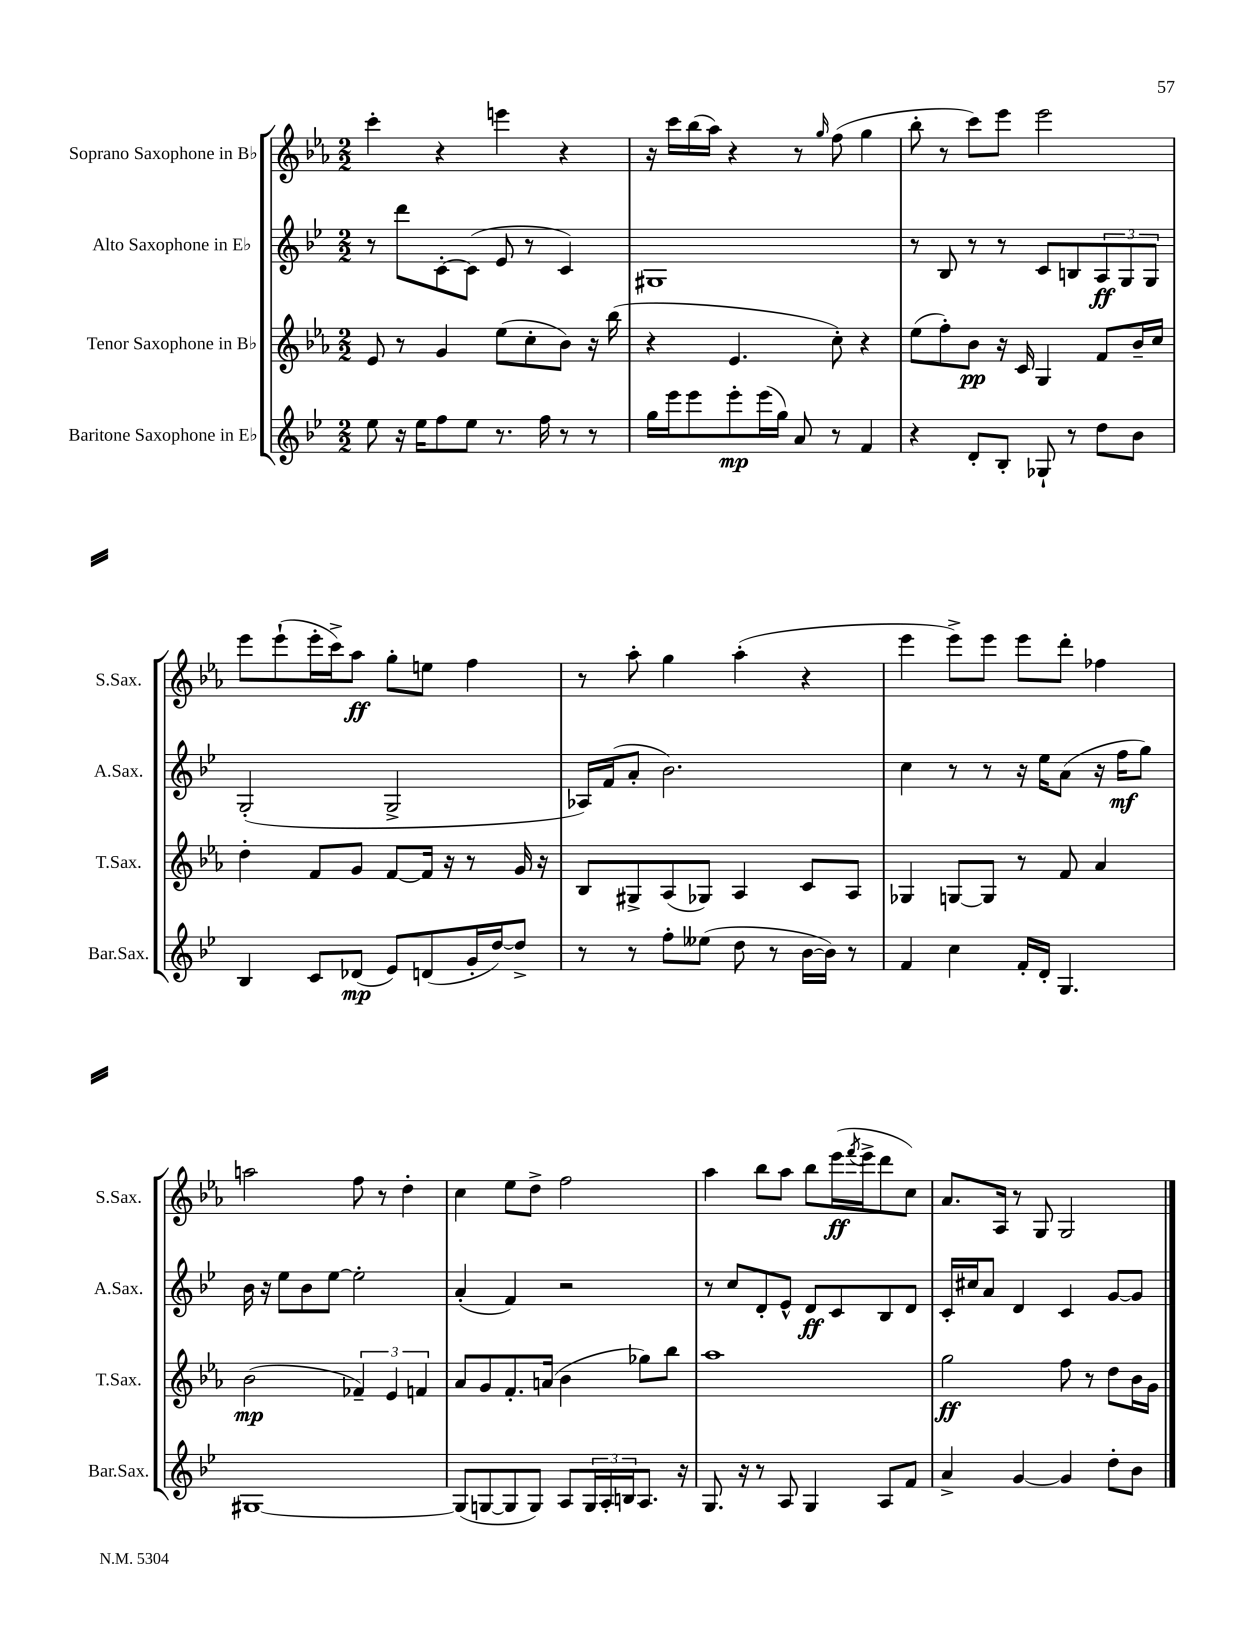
<<
\new StaffGroup <<
\new Staff = "s0" \with { instrumentName = "Soprano Saxophone in Bb" shortInstrumentName = "S.Sax." } {
    \clef treble \key ees \major \numericTimeSignature \time 2/2
    c'''4-. r4 e'''4 r4 |
    r16 c'''16 bes''16( aes''16) r4 r8 \grace { g''16 } f''8( g''4 |
    bes''8-. r8 c'''8) ees'''8 ees'''2 |
    ees'''8 ees'''8-!( ees'''16-. c'''16->) aes''8\ff g''8-. e''8 f''4 |
    r8 aes''8-. g''4 aes''4-.( r4 |
    ees'''4 ees'''8->) ees'''8 ees'''8 d'''8-. fes''4 |
    a''2 f''8 r8 d''4-. |
    c''4 ees''8 d''8-> f''2 |
    aes''4 bes''8 aes''8 bes''8 ees'''16\ff( \acciaccatura { f'''8 } ees'''16-> d'''8 c''8) |
    aes'8. aes16 r8 g8 g2 \bar "|." |
}
\new Staff = "s1" \with { instrumentName = "Alto Saxophone in Eb" shortInstrumentName = "A.Sax." } {
    \clef treble \key bes \major \numericTimeSignature \time 2/2
    r8 d'''8 c'8~-. c'8( ees'8 r8 c'4) |
    gis1 |
    r8 bes8 r8 r8 c'8 b8 \tuplet 3/2 { a8\ff g8 g8 } |
    g2-.( g2-> |
    aes16) f'16( a'8-. bes'2.) |
    c''4 r8 r8 r16 ees''16 a'8( r16 f''16\mf g''8) |
    bes'16 r16 ees''8 bes'8 ees''8~ ees''2-. |
    a'4-.( f'4) r2 |
    r8 c''8 d'8-. ees'8-^ d'8\ff c'8 bes8 d'8 |
    c'16-. cis''16 a'8 d'4 c'4 g'8~ g'8 \bar "|." |
}
\new Staff = "s2" \with { instrumentName = "Tenor Saxophone in Bb" shortInstrumentName = "T.Sax." } {
    \clef treble \key ees \major \numericTimeSignature \time 2/2
    ees'8 r8 g'4 ees''8( c''8-. bes'8) r16 bes''16( |
    r4 ees'4. c''8-.) r4 |
    ees''8( f''8-.) bes'8\pp r16 c'16 g4 f'8 bes'16-- c''16 |
    d''4-. f'8 g'8 f'8~ f'16 r16 r8 g'16 r16 |
    bes8 gis8-> aes8( ges8) aes4 c'8 aes8 |
    ges4 g8~ g8 r8 f'8 aes'4 |
    bes'2\mp( \tuplet 3/2 { fes'4--) ees'4 f'4 } |
    aes'8 g'8 f'8.-. a'16( bes'4 ges''8) bes''8 |
    aes''1 |
    g''2\ff f''8 r8 d''8 bes'16 g'16 \bar "|." |
}
\new Staff = "s3" \with { instrumentName = "Baritone Saxophone in Eb" shortInstrumentName = "Bar.Sax." } {
    \clef treble \key bes \major \numericTimeSignature \time 2/2
    ees''8 r16 ees''16 f''8 ees''8 r8. f''16 r8 r8 |
    g''16 ees'''16 ees'''8 ees'''8-.\mp ees'''16( g''16) a'8 r8 f'4 |
    r4 d'8-. bes8-. ges8-! r8 d''8 bes'8 |
    bes4 c'8 des'8\mp( ees'8) d'8( g'16-. d''16~) d''8-> |
    r8 r8 f''8-. eeses''8( d''8 r8 bes'16~ bes'16) r8 |
    f'4 c''4 f'16-. d'16-. g4. |
    gis1~ |
    gis8( g8~ g8 g8) a8 \tuplet 3/2 { g16 a16-. b16 } a8. r16 |
    g8. r16 r8 a8 g4 a8 f'8 |
    a'4-> g'4~ g'4 d''8-. bes'8 \bar "|." |
}
>>
>>
\layout { \context { \Score \remove "Bar_number_engraver" } }
